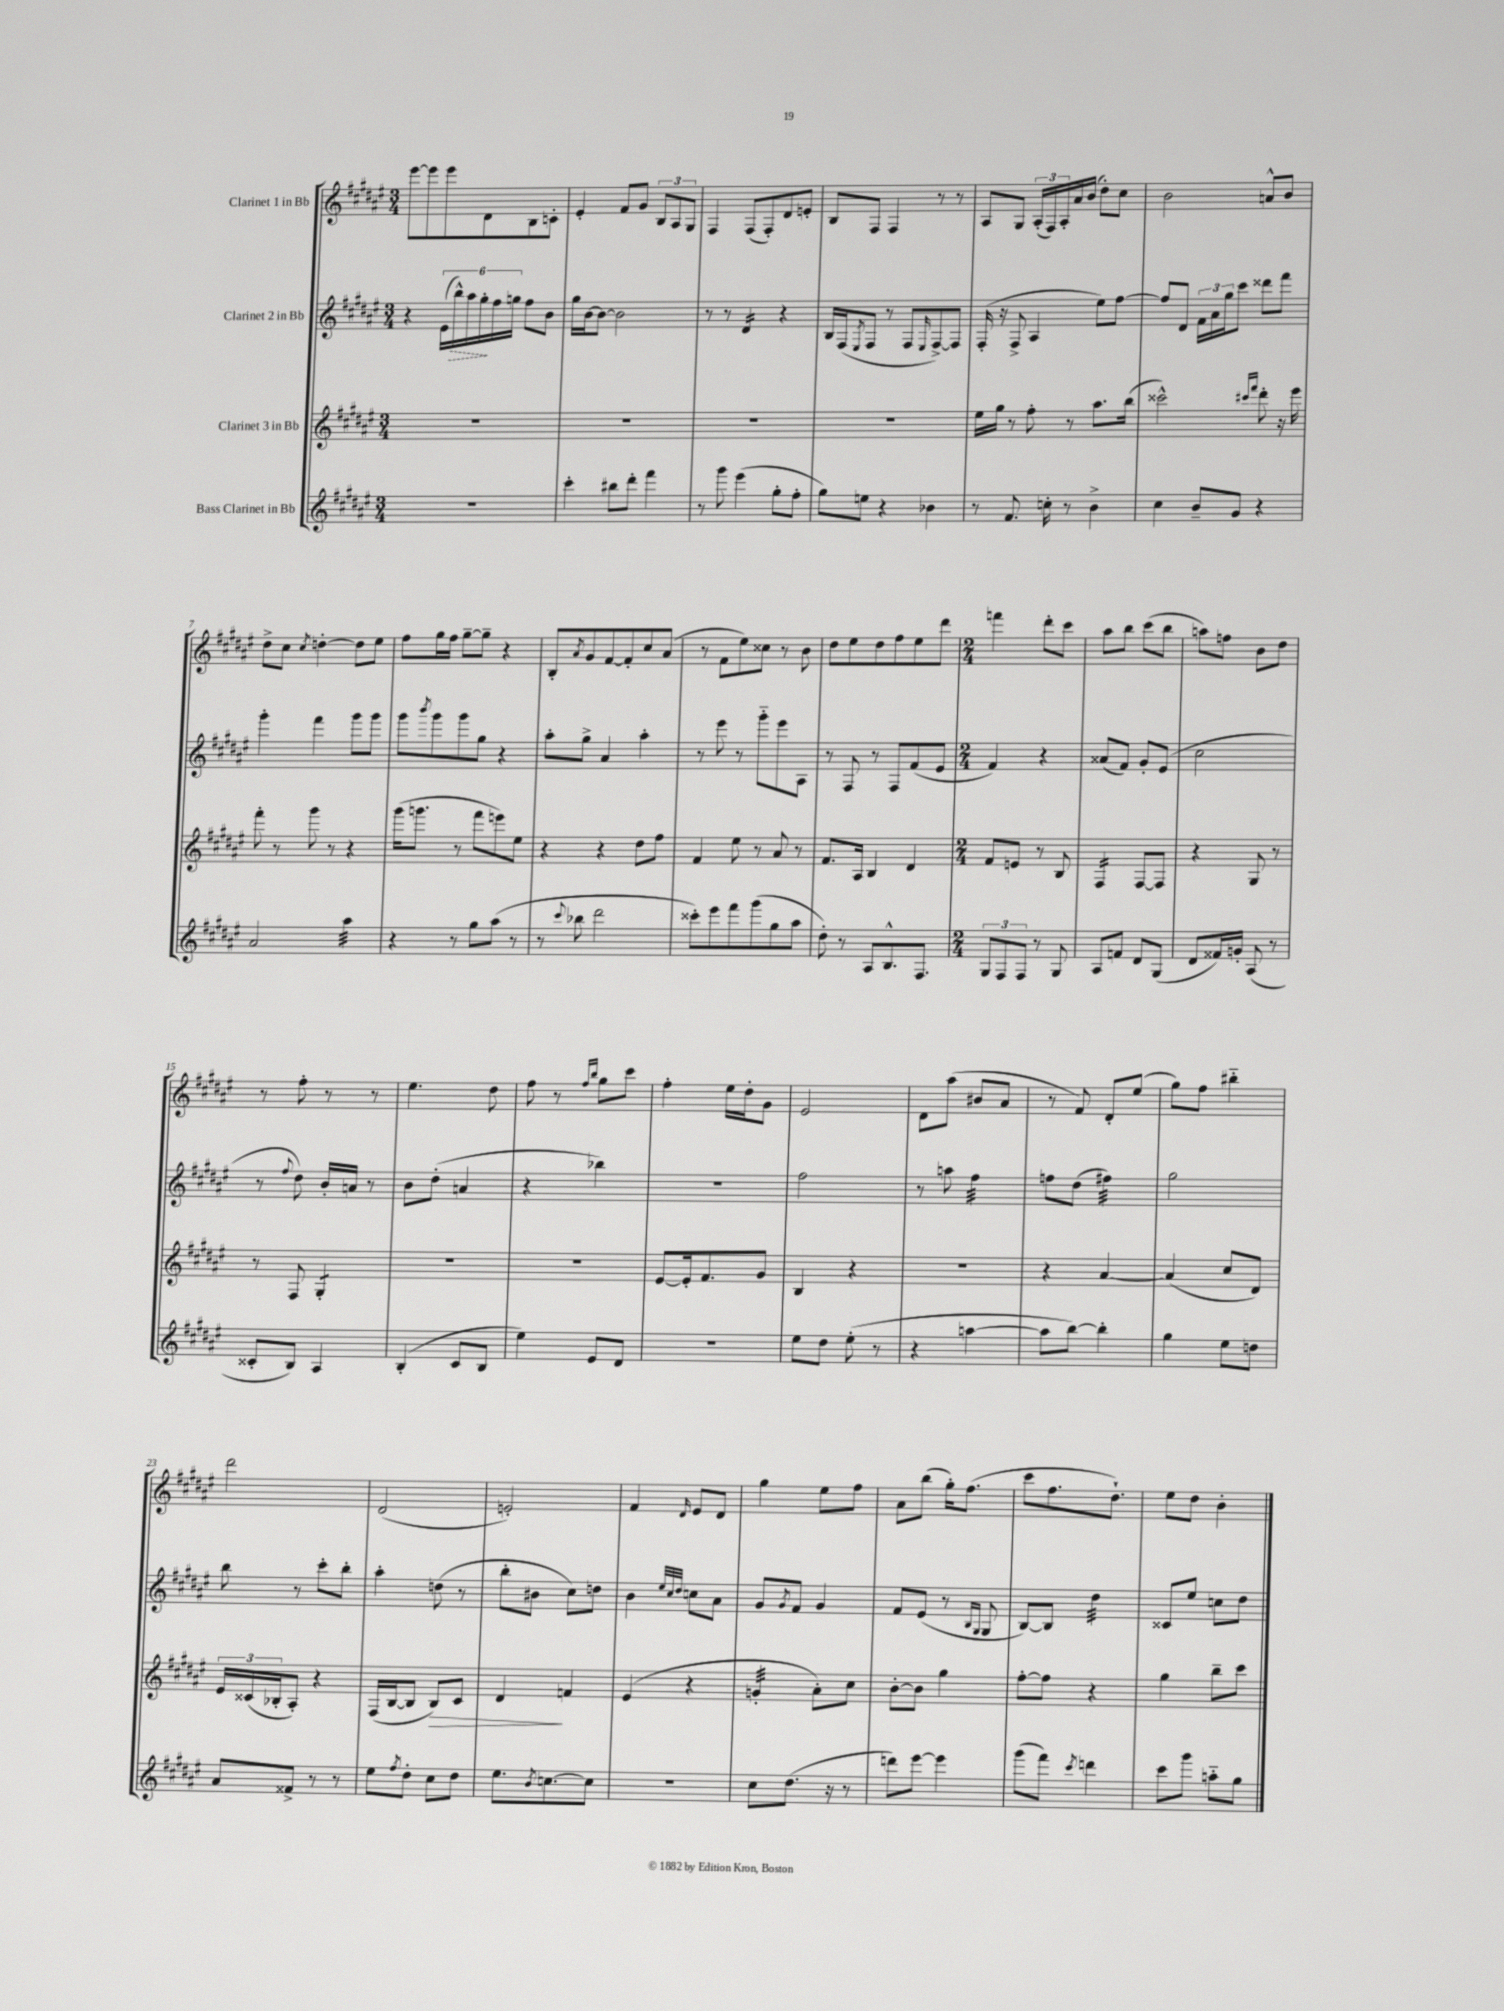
<<
\new StaffGroup <<
\new Staff = "s0" \with { instrumentName = "Clarinet 1 in Bb" } {
    \clef treble \key fis \major \numericTimeSignature \time 3/4
    eis'''8~ eis'''8 eis'''8 dis'8 b8 c'8-. |
    eis'4-. fis'8 gis'8 \tuplet 3/2 { b8 ais8 gis8 } |
    fis4 fis8( fis8-.) dis'8 e'8-. |
    b8 fis8 fis4 r8 r8 |
    ais8 gis8 \tuplet 3/2 { ais16-.( fis16) ais16-. } ais'16 b'16( dis''8-.) cis''8 |
    b'2 a'8-^ b'8 |
    dis''8-> cis''8 \acciaccatura { cis''8 } d''4~-. d''8 eis''8 |
    fis''8 gis''16 fis''16 gis''8~-- gis''8-- r4 |
    b8-. \acciaccatura { ais'8 } gis'8 fis'8~ fis'8-. cis''8 ais'8( |
    r8 fis'8 eis''8) cisis''8 r8 b'8 |
    dis''8 eis''8 dis''8 fis''8 eis''8 dis'''8 |
    \numericTimeSignature \time 2/4 f'''4 dis'''8-. cis'''8 |
    ais''8 b''8 cis'''8( b''8 |
    a''8) f''8 b'8 dis''8 |
    r8 fis''8-. r8 r8 |
    eis''4. dis''8 |
    fis''8 r8 \grace { fis''16 b''16 } gis''8 cis'''8 |
    fis''4-. eis''16 dis''16-. gis'8 |
    eis'2 |
    dis'8 ais''8( bis'8 ais'8 |
    r8 fis'8) dis'8-. eis''8( |
    gis''8) fis''8 bis''4-_ |
    dis'''2 |
    dis'2( |
    e'2-.) |
    fis'4 \grace { dis'16 } eis'8 dis'8 |
    gis''4 eis''8 fis''8 |
    ais'8 b''8( gis''16-.) fis''8.( |
    cis'''8 fis''8. dis''8.-!) |
    eis''8 dis''8 b'4-. \bar "|." |
}
\new Staff = "s1" \with { instrumentName = "Clarinet 2 in Bb" } {
    \clef treble \key fis \major \numericTimeSignature \time 3/4
    r4 \tuplet 6/4 { eis'16( \once \override Hairpin.style = #'dashed-line b''16-^\>) ais''16 gis''16-.\! fis''16 g''16 } fis''8 b'8 |
    gis''16 b'16~ b'8~ b'2 |
    r8 r8 dis'4:16 r4 |
    b16 fis16( \acciaccatura { eis8 } fis8 r8 fis8 \grace { eis16 } fis8~->) fis8 |
    fis16-.( r16 fis8-> ais4 eis''8) fis''8~ |
    fis''8 dis'8 \tuplet 3/2 { fis'16 ais'16 gis''16 } cis'''8 disis'''8 fis'''8 |
    gis'''4-. fis'''4 gis'''8 gis'''8 |
    gis'''8 \acciaccatura { b'''8 } gis'''8 gis'''8 gis''8 r4 |
    ais''8-. gis''8-> ais'4 ais''4-. |
    r8 eis'''8 r8 gis'''8-_ eis'''8 ais8 |
    r8 fis8 r8 fis8 fis'8( eis'8 |
    \numericTimeSignature \time 2/4 fis'4) r4 |
    aisis'8( fis'8) gis'8-. eis'8( |
    cis''2 |
    r8 \appoggiatura { fis''8 } dis''8) b'16-. a'16 r8 |
    b'8 dis''8-.( a'4 |
    r4 bes''4) |
    r2 |
    fis''2 |
    r8 a''8 fis''4:32 |
    f''8 dis''8( fis''4:32) |
    gis''2 |
    b''8 r8 cis'''8-. b''8-. |
    ais''4-. d''8( r8 |
    b''8-. bis'8 cis''8) d''8 |
    b'4 \grace { eis''32 cis''32 dis''32 } c''8 ais'8 |
    gis'8 \acciaccatura { gis'8 } fis'8 gis'4 |
    fis'8 eis'8( r8 \grace { b16 gis16 } gis8 |
    b8~) b8 dis''4:32 |
    cisis'8 eis''8 c''8 dis''8 \bar "|." |
}
\new Staff = "s2" \with { instrumentName = "Clarinet 3 in Bb" } {
    \clef treble \key fis \major \numericTimeSignature \time 3/4
    R2. |
    R2. |
    R2. |
    R2. |
    eis''16 gis''16 r8 fis''8-. r8 ais''8. b''16( |
    cisis'''2-^) \grace { cis'''16 fis'''16 } dis'''8-. r16 eis'''16 |
    fis'''8-. r8 gis'''8 r8 r4 |
    gis'''16( g'''8. r8 fis'''8 e'''8) eis''8 |
    r4 r4 dis''8 fis''8 |
    fis'4 eis''8 r8 ais'8 r8 |
    fis'8. ais16 b4 dis'4 |
    \numericTimeSignature \time 2/4 fis'8 e'8 r8 b8 |
    fis4:16 fis8~ fis8 |
    r4 gis8 r8 |
    r8 fis8 gis4:8-. |
    R2 |
    R2 |
    eis'8~ eis'16-. fis'8. gis'8 |
    b4 r4 |
    R2 |
    r4 ais'4~ |
    ais'4( cis''8 dis'8) |
    \tuplet 3/2 { eis'16 cisis'16( bes16-. } ais8-.) r4 |
    fis16( b16~ b8 b8\>) cis'8 |
    dis'4\! f'4 |
    eis'4( r4 |
    g'4:32-. ais'8-.) cis''8 |
    b'8~-. b'8 gis''4 |
    fis''8~-. fis''8 r4 |
    gis''4 b''8-- cis'''8 \bar "|." |
}
\new Staff = "s3" \with { instrumentName = "Bass Clarinet in Bb" } {
    \clef treble \key fis \major \numericTimeSignature \time 3/4
    R2. |
    cis'''4-. bis''8 dis'''8-. fis'''4 |
    r8 gis'''8 eis'''4( gis''8-. fis''8-. |
    gis''8) e''8 r4 bes'4 |
    r8 fis'8. c''16-. r8 b'4-> |
    cis''4 b'8-- gis'8 r4 |
    ais'2 ais''4:32 |
    r4 r8 gis''8 ais''8( r8 |
    r8 \appoggiatura { cis'''8 } bes''8 dis'''2 |
    cisis'''8-.) eis'''8 fis'''8 gis'''8( gis''8 ais''8 |
    dis''8-.) r8 ais8 b8.-^ fis8. |
    \numericTimeSignature \time 2/4 \tuplet 3/2 { gis8 fis8 fis8 } r8 gis8 |
    ais8 f'8 dis'8 gis8( |
    dis'8 fisis'16) g'16-. ais8( r8 |
    cisis'8-. b8) ais4 |
    b4-.( cis'8 b8 |
    eis''4) eis'8 dis'8 |
    r2 |
    eis''8 dis''8 eis''8-.( r8 |
    r4 a''4~ |
    a''8 b''8~) b''4-. |
    gis''4 eis''8 d''8 |
    ais'8 fisis'8-> r8 r8 |
    eis''8 \acciaccatura { fis''8 } dis''8-. cis''8 dis''8 |
    eis''8. \acciaccatura { b'8 } c''8.~ c''8 |
    R2 |
    cis''8 dis''8.( r16 r8 |
    d'''8) eis'''8~ eis'''4 |
    gis'''8( fis'''8) \acciaccatura { cis'''8 } d'''4 |
    cis'''8 gis'''8 a''8-_ gis''8 \bar "|." |
}
>>
>>
